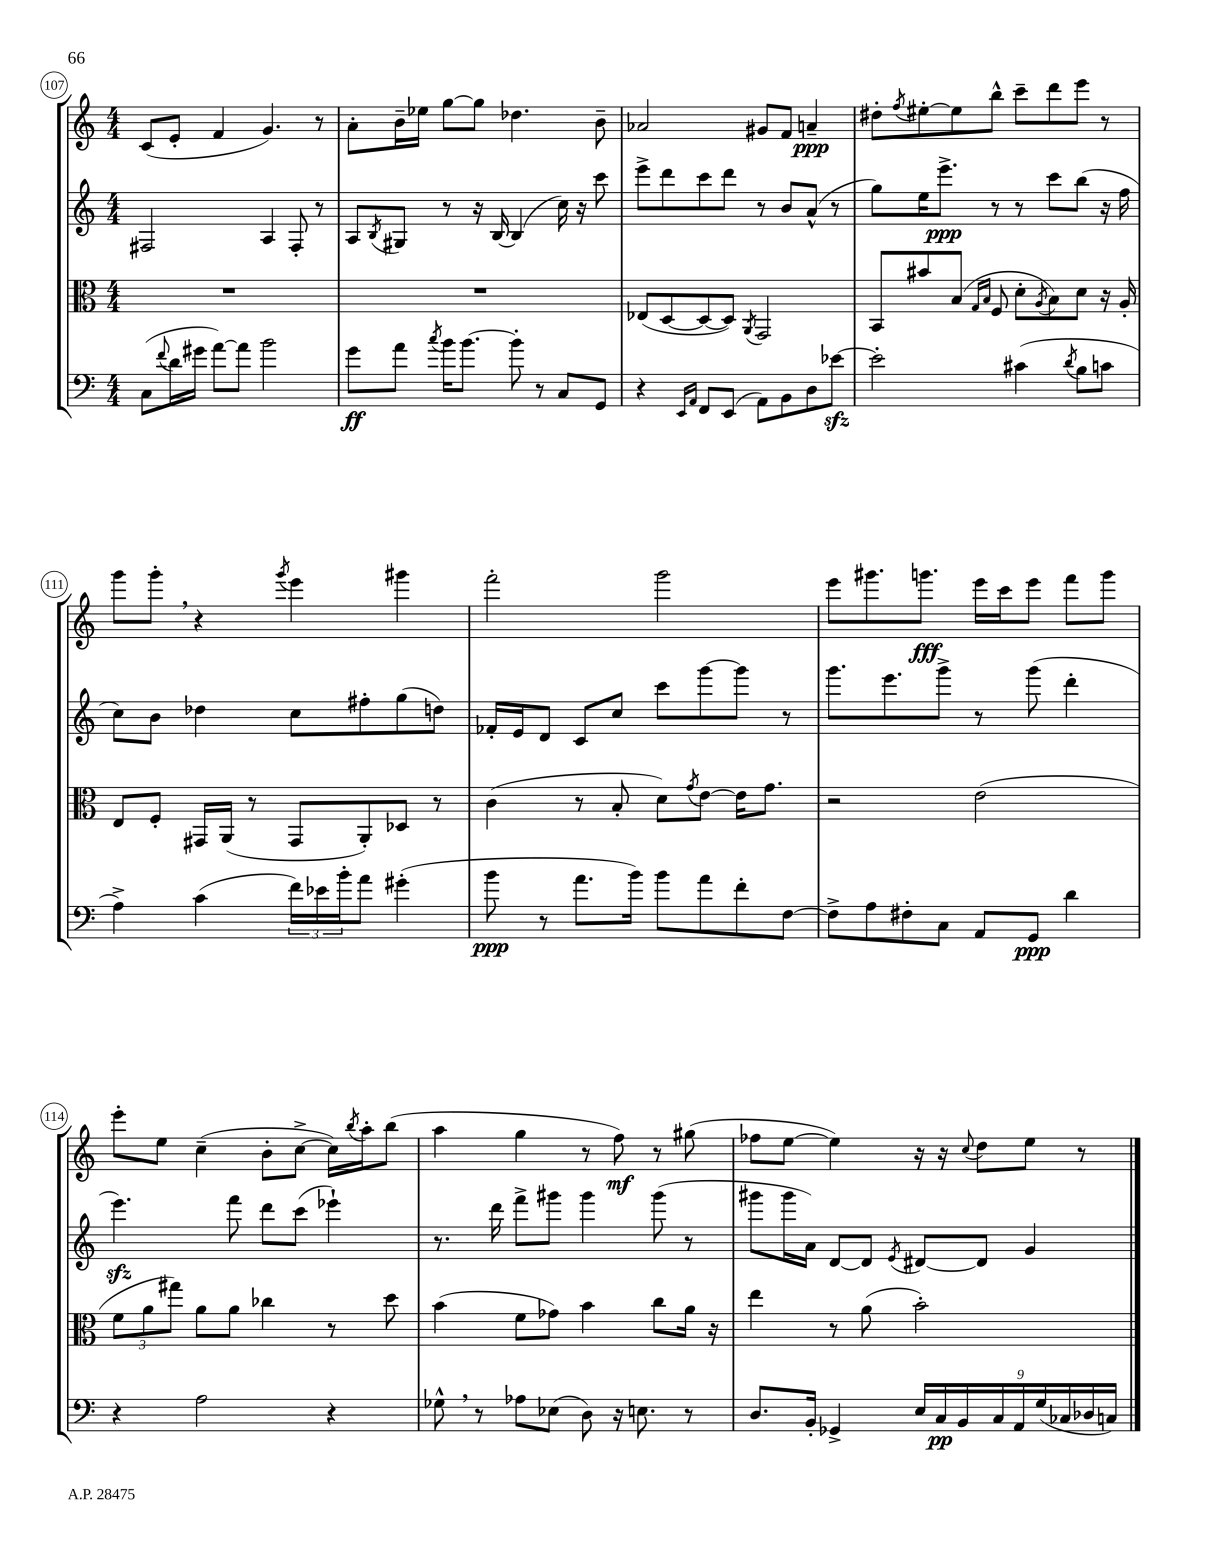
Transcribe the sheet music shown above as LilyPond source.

<<
\new StaffGroup <<
\new Staff = "s0" {
    \clef treble \key c \major \numericTimeSignature \time 4/4
    c'8( e'8-. f'4 g'4.) r8 |
    a'8-. b'16-- ees''16 g''8~ g''8 des''4. b'8-- |
    aes'2 gis'8 f'8 a'4--\ppp |
    dis''8-. \acciaccatura { f''8 } eis''8~-. eis''8 b''8-^ c'''8-- d'''8 e'''8 r8 |
    g'''8 g'''8-. \breathe r4 \acciaccatura { g'''8 } e'''4 gis'''4 |
    f'''2-. g'''2 |
    e'''8 gis'''8. g'''8.\fff e'''16 c'''16 e'''8 f'''8 g'''8 |
    e'''8-. e''8 c''4--( b'8-. c''8~-> c''16) \acciaccatura { b''8 } a''16-. b''8( |
    a''4 g''4 r8 f''8\mf) r8 gis''8( |
    fes''8 e''8~ e''4) r16 r16 \appoggiatura { c''8 } d''8 e''8 r8 \bar "|." |
}
\new Staff = "s1" {
    \clef treble \key c \major \numericTimeSignature \time 4/4
    fis2 a4 fis8-. r8 |
    a8 \acciaccatura { b8 } gis8 r8 r16 b16~ b4( c''16) r16 c'''8 |
    e'''8-> d'''8 c'''8 d'''8 r8 b'8 a'8-^( r8 |
    g''8) e''16 e'''8.->\ppp r8 r8 c'''8 b''8( r16 f''16 |
    c''8) b'8 des''4 c''8 fis''8-. g''8( d''8) |
    fes'16-. e'16 d'8 c'8 c''8 c'''8 g'''8~ g'''8 r8 |
    g'''8. e'''8. g'''8-> r8 g'''8( d'''4-. |
    e'''4.\sfz) f'''8 d'''8 c'''8( ees'''4-!) |
    r8. d'''16 f'''8-> gis'''8 gis'''4 gis'''8( r8 |
    gis'''8 gis'''16 a'16) d'8~ d'8 \acciaccatura { e'8 } dis'8~ dis'8 g'4 \bar "|." |
}
\new Staff = "s2" {
    \clef alto \key c \major \numericTimeSignature \time 4/4
    R1 |
    R1 |
    ees8( d8~ d8~ d8) \acciaccatura { a,8 } g,2 |
    b,8 bis'8 b8( \grace { g16 b16 } f8 d'8-. \acciaccatura { a8 } b8) d'8 r16 a16-. |
    e8 f8-. gis,16 a,16( r8 gis,8 a,8-.) des8 r8 |
    c'4( r8 b8-. d'8) \acciaccatura { g'8 } e'8~ e'16 g'8. |
    r2 e'2( |
    \tuplet 3/2 { f'8 a'8 gis''8) } a'8 a'8 ces''4 r8 d''8 |
    b'4( f'8 ges'8) b'4 c''8 a'16 r16 |
    e''4 r8 a'8( b'2-.) \bar "|." |
}
\new Staff = "s3" {
    \clef bass \key c \major \numericTimeSignature \time 4/4
    c8( \appoggiatura { f'8 } d'16 gis'16 a'8~) a'8 b'2 |
    g'8\ff a'8 \acciaccatura { c''8 } b'16 b'8.~ b'8-. r8 c8 g,8 |
    r4 \grace { e,16 a,16 } f,8 e,8( a,8) b,8 d8 ees'8~\sfz |
    ees'2-. cis'4( \acciaccatura { d'8 } b8 c'8 |
    a4->) c'4( \tuplet 3/2 { f'16) ees'16 b'16-. } a'8 gis'4-.( |
    b'8\ppp r8 a'8. b'16) b'8 a'8 f'8-. f8~ |
    f8-> a8 fis8-. c8 a,8 g,8\ppp d'4 |
    r4 a2 r4 |
    ges8-^ \breathe r8 aes8 ees8( d8) r16 e8. r8 |
    d8. b,16-. ges,4-> \tuplet 9/8 { e16 c16\pp b,16 c16 a,16 g16( ces16 des16 c16) } \bar "|." |
}
>>
>>
\layout { \context { \Score currentBarNumber = #107 \override BarNumber.stencil = #(make-stencil-circler 0.1 0.3 ly:text-interface::print) } }
